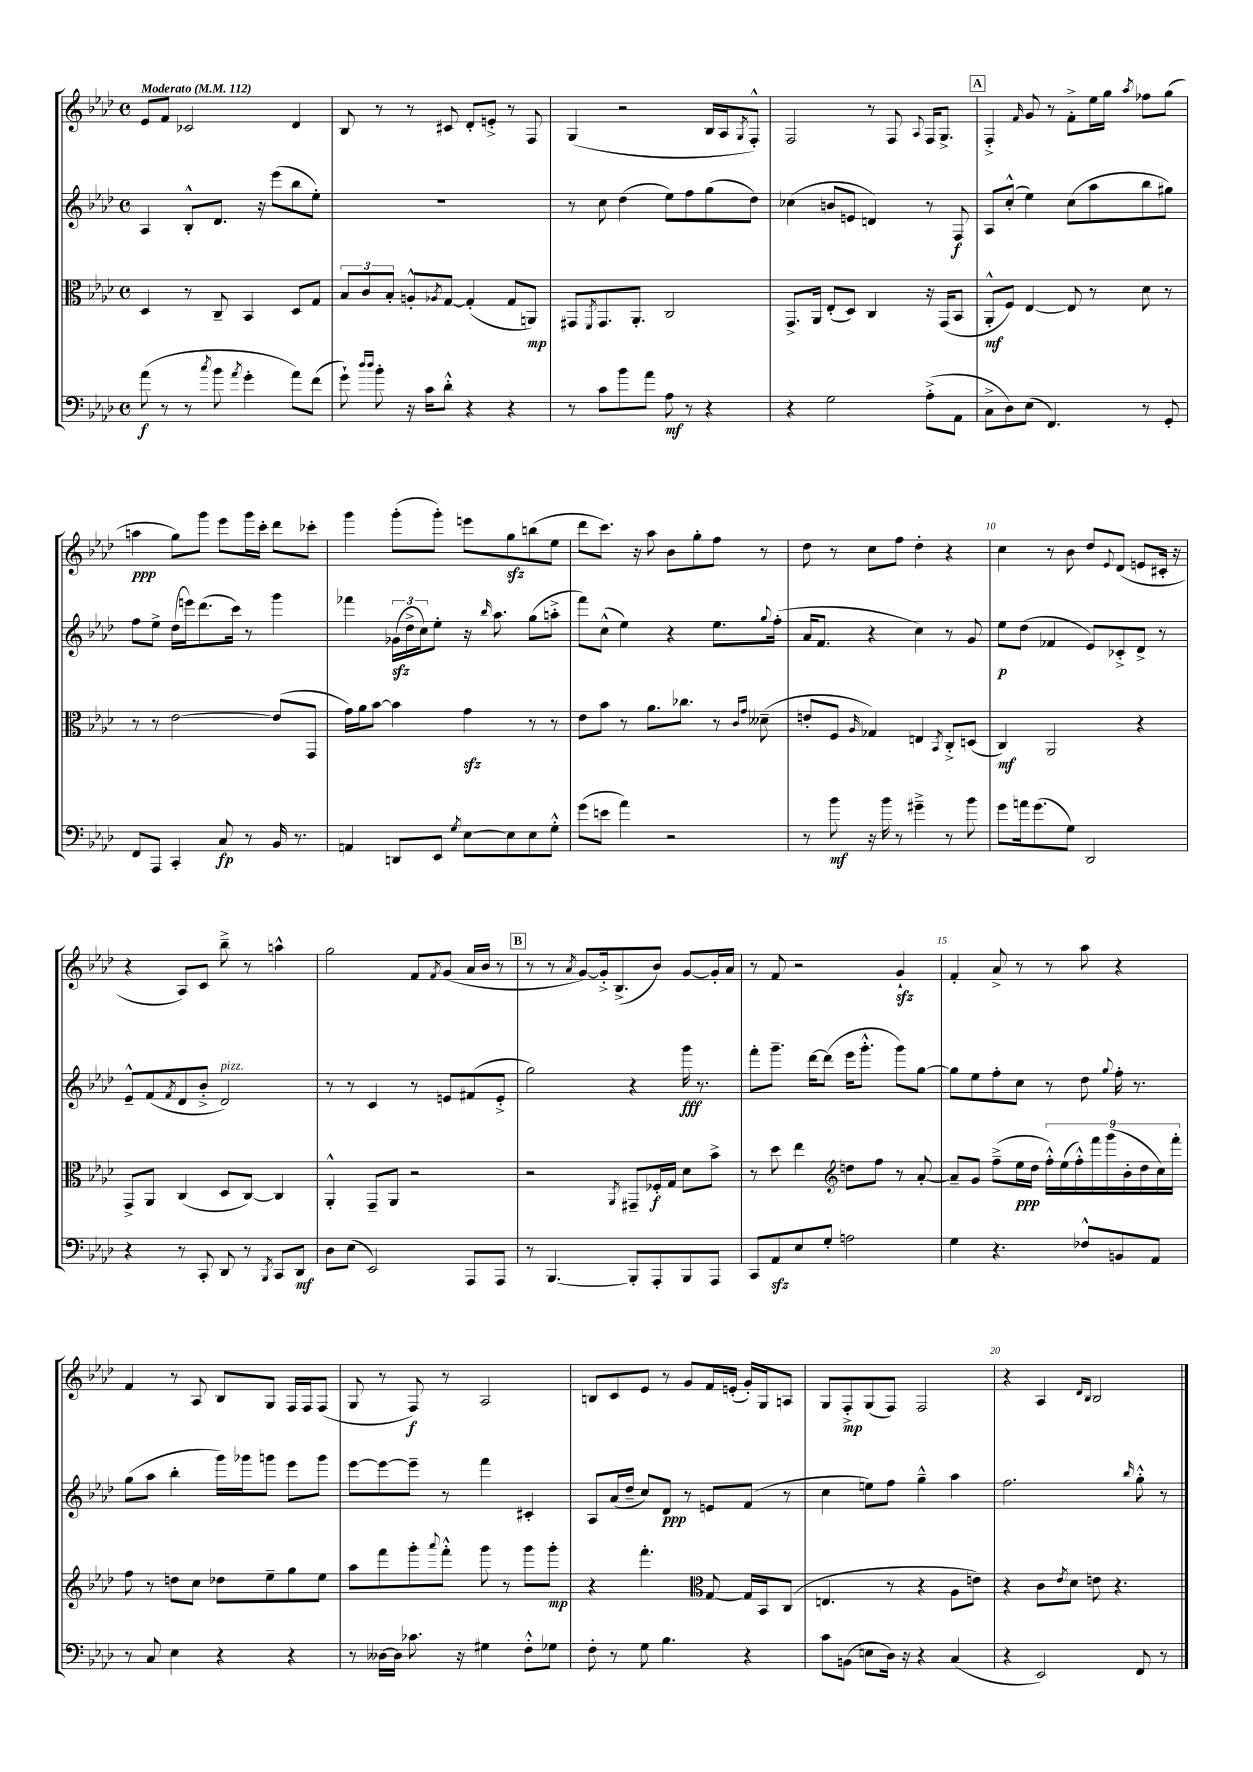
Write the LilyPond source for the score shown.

<<
\new StaffGroup <<
\new Staff = "s0" {
    \clef treble \key aes \major \defaultTimeSignature \time 4/4 \tempo "Moderato" 4 = 112
    ees'8 f'8 ces'2 des'4 |
    bes8 r8 r8 cis'8 des'8-. e'8-.-> r8 f8 |
    g4( r2 bes16 aes16 \acciaccatura { g8 } f8-.-^) |
    f2 r8 f8 \appoggiatura { aes8 } f16 g8.-> |
    \mark \markup { \box "A" } f4-.-> \grace { f'16 } g'8 r8 f'8-.-> ees''16 g''16 \acciaccatura { aes''8 } fes''8 g''8( |
    a''4\ppp g''8) g'''8 ees'''8 g'''16 c'''16-. des'''8 ces'''8-. |
    g'''4 g'''8-.( g'''8-.) e'''8 g''8\sfz b''8( ees''8 |
    des'''8 c'''8.) r16 aes''8 bes'8 g''8-. f''8 r8 |
    des''8 r8 c''8 f''8 des''4-. r4 |
    c''4 r8 bes'8 des''8 \appoggiatura { ees'8 } des'8( e'8 cis'16-. r16 |
    r4 aes8) c'8 bes''8---> r8 a''4-^ |
    g''2 f'8 \acciaccatura { f'8 } g'8( aes'16 bes'16 r8 |
    \mark \markup { \box "B" } r8 r8 \acciaccatura { aes'8 } g'8~) g'16-.-> bes8.->( bes'8) g'8~ g'16-. aes'16 |
    r8 f'8 r2 g'4-!\sfz |
    f'4-. aes'8-> r8 r8 aes''8 r4 |
    f'4 r8 aes8 bes8 g8 f16 f16 f8( |
    g8 r8 f8\f) r8 aes2 |
    b8 c'8 ees'8 r8 g'8 f'16 e'16-.( g'16-.) g16 a8 |
    g8 f8-.->\mp g8( f8) f2 |
    r4 aes4 \grace { des'16 bes16 } bes2 \bar "|." |
}
\new Staff = "s1" {
    \clef treble \key aes \major \defaultTimeSignature \time 4/4
    aes4 bes8-.-^ des'8. r16 ees'''8( bes''8 ees''8-.) |
    R1 |
    r8 c''8 des''4( ees''8) f''8 g''8( des''8) |
    ces''4( b'8 e'8 d'4) r8 f8\f |
    \mark \markup { \box "A" } aes8 c''8-.-^( ees''4) c''8( aes''8 bes''8 gis''8) |
    f''8 ees''8-> des''16( e'''16) des'''8.( c'''16) r8 g'''4 |
    fes'''4 \tuplet 3/2 { ges'16\sfz( des''16-> c''16) } ees''8-. r16 \grace { bes''16 } aes''8. g''8( a''8-.-> |
    f'''8) c''8-^( ees''4) r4 ees''8. \appoggiatura { g''8 } f''16-.( |
    aes'16 f'8. r4 c''4) r8 g'8 |
    ees''8\p des''8( fes'4 ees'8) ces'8-.-> des'8-> r8 |
    ees'8---^ f'8( \acciaccatura { f'8 } des'8 bes'8-.-> des'2^\markup { \italic "pizz." }) |
    r8 r8 c'4 r8 e'8 fis'8( e'8-.-> |
    \mark \markup { \box "B" } g''2) r4 g'''16\fff r8. |
    f'''8-. g'''8.-- des'''16~ des'''8( ees'''16 g'''8.-.-^ g'''8) g''8~ |
    g''8 ees''8 f''8-. c''8 r8 des''8 \appoggiatura { g''8 } f''16-. r8. |
    g''8( aes''8 bes''4-. g'''16) ges'''16 g'''8 ees'''8 g'''8 |
    ees'''8~ ees'''8~ ees'''8-- r8 f'''4 cis'4-. |
    aes8 aes'16( des''16-- c''8) des'8\ppp r8 e'8 f'8( r8 |
    c''4 e''8) f''8 g''4---^ aes''4 |
    f''2. \grace { bes''16 } g''8-.-^ r8 \bar "|." |
}
\new Staff = "s2" {
    \clef alto \key aes \major \defaultTimeSignature \time 4/4
    des4 r8 c8-- bes,4 des8 g8 |
    \tuplet 3/2 { bes8 c'8 bes8-. } a8-.-^ \acciaccatura { aes8 } g8~ g4-.( g8 a,8\mp) |
    gis,8 \acciaccatura { f,8 } gis,8. aes,8.-. c2 |
    g,8.-> aes,16 ees8-.( des8) c4 r16 g,16( bes,8 |
    \mark \markup { \box "A" } aes,8-.-^\mf f8) ees4~ ees8 r8 des'8 r8 |
    r8 r8 ees'2~ ees'8( g,8 |
    g'16) aes'16 bes'8~ bes'4 g'4\sfz r8 r8 |
    ees'8 bes'8 r8 aes'8. ces''8. r8 \grace { c'16 g'16 } deses'8--( |
    e'8-. f8 \grace { aes16 } ges4) e4 \acciaccatura { bes,8 } c8-.-> d8( |
    c4\mf) aes,2 r4 |
    g,8-> aes,8 c4( des8 c8~) c4 |
    aes,4-.-^ g,8-- aes,8 r2 |
    \mark \markup { \box "B" } r2 \acciaccatura { aes,8 } gis,8-- fes16-.\f g16 des'8 bes'8-> |
    r8 des''8 ees''4 \clef treble d''8 f''8 r8 aes'8~-. |
    aes'8-- g'8 f''8--->( ees''16\ppp des''16 \tuplet 9/8 { f''16-.-^) ees''16( f''16-.-^) f'''16 g'''16( bes'16-. des''16 c''16) f'''16-. } |
    f''8 r8 d''8 c''8 des''8 ees''8-- g''8 ees''8 |
    aes''8 f'''8 g'''8-. \appoggiatura { aes'''8 } f'''8-.-^ g'''8 r8 g'''8 g'''8-.\mp |
    r4 f'''4.-. \clef alto g8~ g16 bes,16 c8( |
    e4. r8 r4 aes8 e'8) |
    r4 c'8 \acciaccatura { ees'8 } des'8 e'8 r4. \bar "|." |
}
\new Staff = "s3" {
    \clef bass \key aes \major \defaultTimeSignature \time 4/4
    aes'8\f( r8 r8 \acciaccatura { c''8 } bes'8 \acciaccatura { aes'8 } g'4-. aes'8) f'8( |
    g'8-!) \grace { des''16 des''16 } bes'8-. r16 c'16 des'8-.-^ r4 r4 |
    r8 c'8 bes'8 aes'8 aes8\mf r8 r4 |
    r4 g2 aes8-.->( aes,8 |
    \mark \markup { \box "A" } c8-> des8) ees8( f,4.) r8 g,8-. |
    f,8 aes,,8 c,4-. c8\fp r8 bes,16 r8. |
    a,4 d,8 ees,8 \acciaccatura { g8 } ees8~ ees8 ees8 g8-.-^ |
    g'8( e'8 aes'4) r2 |
    r8 bes'8\mf r16 bes'16 r8 gis'4---> r8 bes'8 |
    g'8 a'16 g'8.( g8) des,2 |
    r4 r8 c,8-. des,8 r8 \acciaccatura { bes,,8 } c,8 des,8\mf |
    des8 ees8( ees,2) aes,,8 aes,,8 |
    \mark \markup { \box "B" } r8 bes,,4.~ bes,,8-. aes,,8-. bes,,8 aes,,8 |
    c,8 aes,8\sfz ees8 g8-. a2 |
    g4 r4. fes8-^ b,8 aes,8 |
    r8 c8 ees4 r4 r4 |
    r8 deses16~ deses16 ces'8. r16 gis4 f8-.-^ ges8 |
    f8-. r8 g8 bes4. r4 |
    c'8 b,8( e8 des16) r16 r4 c4( |
    r4 ees,2) f,8 r8 \bar "|." |
}
>>
>>
\layout { \context { \Score \override BarNumber.break-visibility = ##(#f #t #t) barNumberVisibility = #(every-nth-bar-number-visible 5) } }
